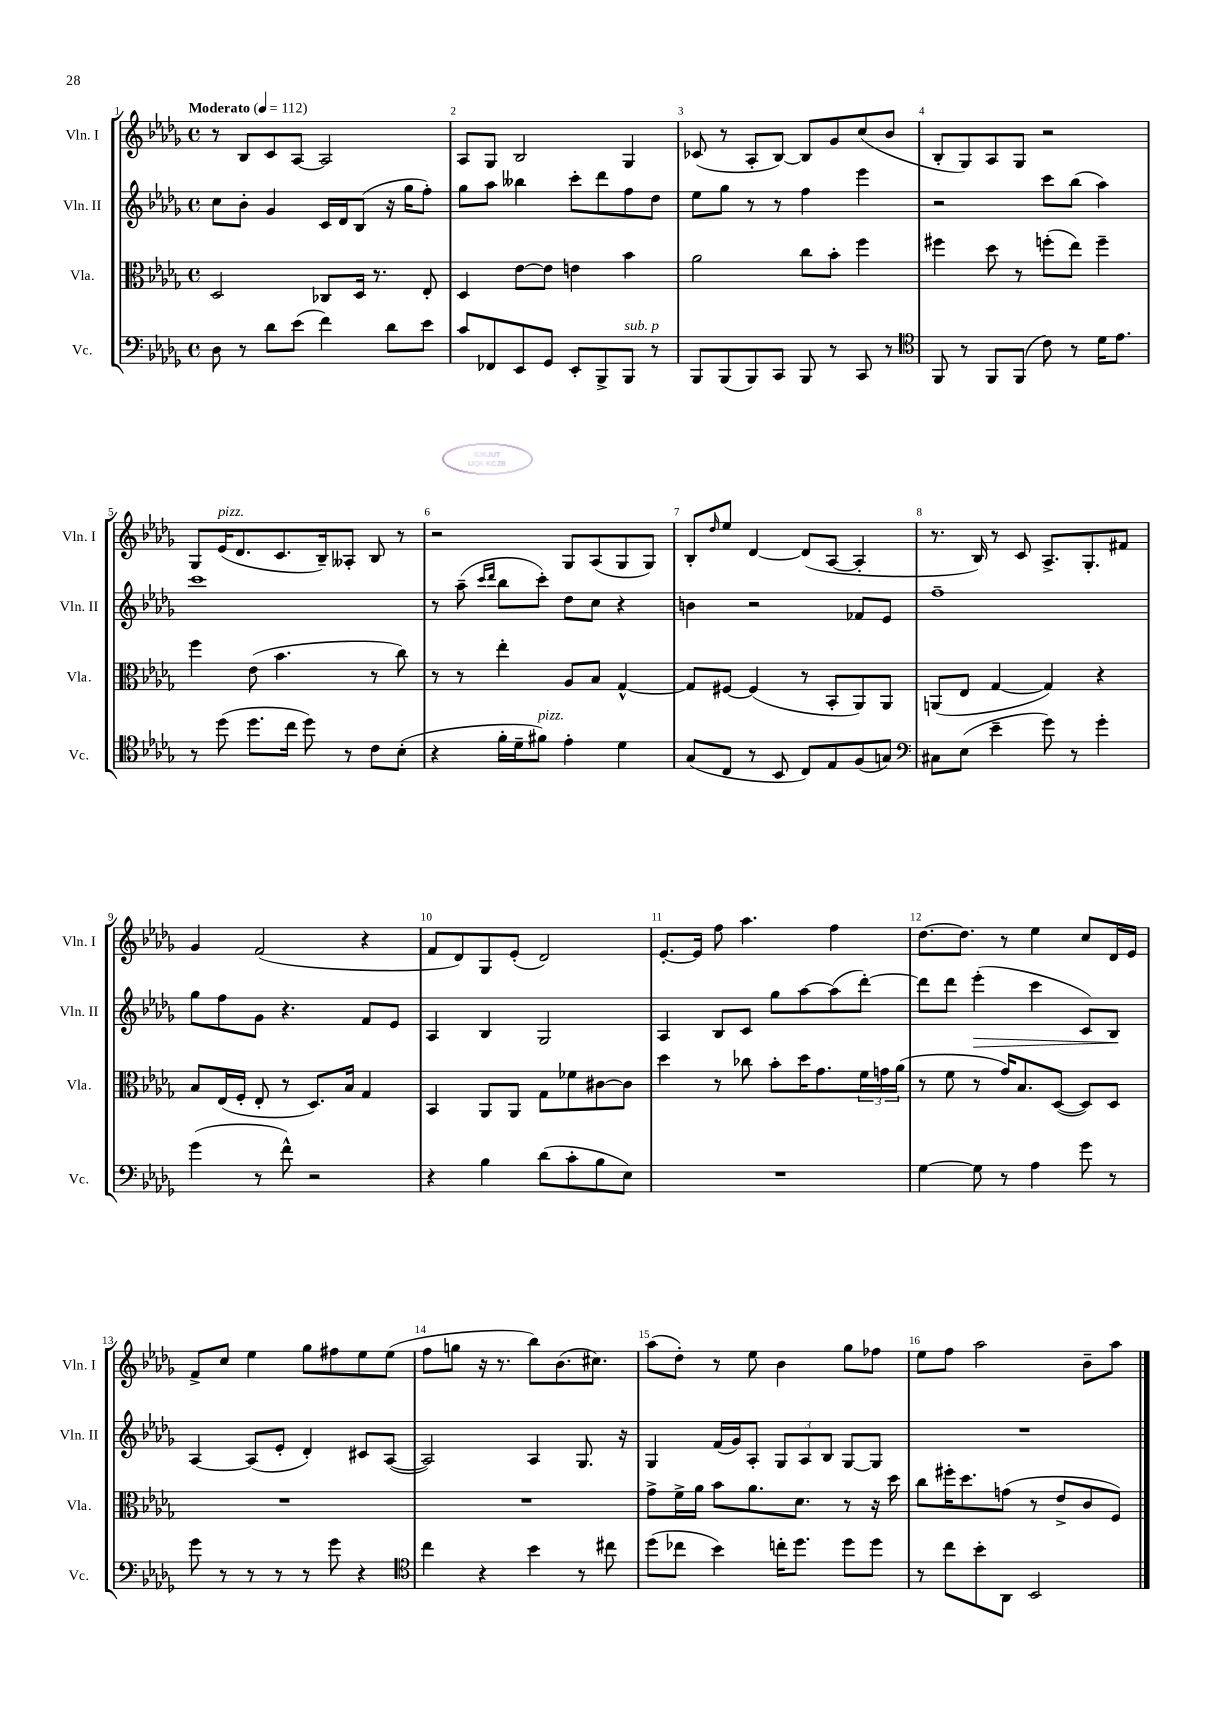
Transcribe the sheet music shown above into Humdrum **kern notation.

**kern	**kern	**kern	**kern
*staff4	*staff3	*staff2	*staff1
*clefF4	*clefC3	*clefG2	*clefG2
*k[b-e-a-d-g-]	*k[b-e-a-d-g-]	*k[b-e-a-d-g-]	*k[b-e-a-d-g-]
*M4/4	*M4/4	*M4/4	*M4/4
*met(c)	*met(c)	*met(c)	*met(c)
*MM112	*MM112	*MM112	*MM112
8D-\	2D-/	8cc\L	8r
8r	.	8b-'\J	8B-/L
8d-\L	.	4g-/	8c/
(8e-\J	.	.	[8A-/J
4f\)	8C-/L	16c/LL	2A-/]
.	.	16d-/J	.
.	16D-/Jk	(8B-/J	.
.	8.r	.	.
8d-\L	.	16r	.
.	.	16gg-\LK	.
8e-\J	8E-'/	8ff'\J)	.
=	=	=	=
8c/L	4D-/	8gg-\L	8A-/L
8FF-/	.	8aa-\J	8G-/J
8EE-/	[8e-\L	4bb--\	2B-/
8GG-/J	8e-\]J	.	.
8EE-'/L	4e\	8ccc'\L	.
8BBB-^/	.	8ddd-\	.
8BBB-/J	4b-\	8ff\	4G-/
8r	.	8dd-\J	.
=	=	=	=
8BBB-/L	2a-\	8ee-\L	(8c-/
(8BBB-/	.	8gg-\J	8r
8BBB-/)	.	8r	8A-'/L
8CC/J	.	8r	[8B-/J)
8BBB-/	8cc\L	4ff\	8B-/]L
8r	8b-'\J	.	8g-/
8CC/	4ff\	4eee-\	(8cc/
8r	.	.	8b-/J
=	=	=	=
*clefC4	*	*	*
8FF/	4ff#\	2r	8B-'/L
8r	.	.	8G-/)
8FF/L	8dd-\	.	8A-/
(8FF/J	8r	.	8G-/J
8c\)	(8ff'\L	8ccc\L	2r
8r	8ee-\J)	(8bb-\J	.
16d-\LK	4ff~\	4aa-\)	.
8.e-\J	.	.	.
=	=	=	=
8r	4ff\	1ccc	8G-/L
(8dd-\	.	.	(16e-/K
.	.	.	8.d-/
8.dd-\L	(8e-\	.	.
.	4.b-\	.	8.c/
16cc\Jk	.	.	.
8dd-\)	.	.	.
.	.	.	16B-~/k)
8r	.	.	8A--'/J
8c\L	8r	.	8B-/
(8B-'\J	8cc\)	.	8r
=	=	=	=
4r	8r	8r	2r
.	8r	(8aa-~\	.
.	.	16qqccc/LL	.
.	.	16qqddd-/JJ	.
16f'\LL	4ee-'\	8bb-\L	.
16d-~\J	.	.	.
8f#\J)	.	8ccc'\J)	.
4e-'\	8A-/L	8dd-\L	8G-/L
.	8B-/J	8cc\J	(8A-/
4d-\	[4G-^^/	4r	8G-/
.	.	.	8G-/J)
=	=	=	=
(8G-/L	8G-/]L	4b\	8B-'/L
.	.	.	16qqdd-/
8C/J	[8F#/J	.	8ee-/J
8r	(4F#/]	2r	[4d-/
8BB-/	.	.	.
8C/L)	8r	.	(8d-/]L
8E-/	8BB-'/L	.	[8A-/J
(8F/	8AA-/)	8f-/L	4A-'/]
8G/J)	8AA-/J	8e-/J	.
=	=	=	=
*clefF4	*	*	*
8C#\L	(8AA/L	1ff~	8.r
(8E-\J	8E-/J	.	.
.	.	.	16B-/)
4e-~\	[4G-/	.	8r
.	.	.	8c/
8g-\)	4G-/])	.	8.A-^/L
8r	.	.	.
.	.	.	8.G-'/
4g-'\	4r	.	.
.	.	.	8f#/J
=	=	=	=
(4g-\	8B-/L	8gg-\L	4g-/
.	(16E-/L	8ff\	.
.	16F'/JJ	.	.
8r	8E-'/	8g-\J	(2f/
8f^^\)	8r	4.r	.
2r	8.D-/L)	.	.
.	16B-/Jk	.	.
.	4G-/	8f/L	4r
.	.	8e-/J	.
=	=	=	=
4r	4BB-/	4A-/	8f/L
.	.	.	8d-/)
4B-\	8AA-/L	4B-/	8G-/
.	8AA-/J	.	(8e-'/J
(8d-\L	8G-\L	2G-/	2d-/)
8c'\	8f-\	.	.
8B-\	[8c#\	.	.
8E-\J)	8c#\]J	.	.
=	=	=	=
1r	4dd-\	4A-/	[8.e-'/L
.	.	.	16e-/]Jk
.	8r	8B-/L	8ff\
.	8cc-\	8c/J	4.aa-\
.	8b-'\L	8gg-\L	.
.	16dd-\K	[8aa-\	.
.	8.g-\	.	.
.	.	(8aa-\]	4ff\
.	24f\L	[8ddd-'\J)	.
.	24g\	.	.
.	(24a-\JJ	.	.
=	=	=	=
[4G-\	8r	8ddd-\]L	[8.dd-\L
.	8f\	8ddd-\J	.
.	.	.	8.dd-\]J
8G-\]	8r	(4eee-'\	.
8r	16g-/LK)	.	8r
.	8.B-/	.	.
4A-\	.	4ccc\	4ee-\
.	([8D-/J	.	.
8g-\	8D-/]L)	8c/L)	8cc/L
8r	8D-/J	8B-/J	16d-/L
.	.	.	16e-/JJ
=	=	=	=
8g-\	1r	[4A-/	8f^/L
8r	.	.	8cc/J
8r	.	(8A-/]L	4ee-\
8r	.	8e-'/J	.
8r	.	4d-'/)	8gg-\L
8g-\	.	.	8ff#\
4r	.	8c#/L	8ee-\
.	.	([8A-/J	(8ee-\J
=	=	=	=
*clefC4	*	*	*
4cc\	1r	2A-/])	8ff\L
.	.	.	8gg\J
4r	.	.	16r
.	.	.	8.r
4b-\	.	4A-/	8bb-\L)
.	.	.	(8.b-\
8r	.	8.G-/	.
.	.	.	8.cc#\J)
8cc#\	.	.	.
.	.	16r	.
=	=	=	=
(8dd-\L	8g-^\L	4G-/	(8aa-\L
8cc-\J	16f^\L	.	8dd-'\J)
.	16a-\JJ	.	.
4b-\)	8b-\L	(16f/LL	8r
.	.	16g-/J)	.
.	8.a-\	8A-'/J	8ee-\
16cc'\LK	.	12G-/L	4b-\
8.dd-\J	8.d-\J	.	.
.	.	12A-/	.
.	.	12B-/J	.
8dd-\L	8r	[8G-/L	8gg-\L
8dd-\J	16r	8G-/]J	8ff-\J
.	16dd-\	.	.
=	=	=	=
8r	8cc\L	1r	8ee-\L
8cc\L	16ff#'\K	.	8ff\J
.	8.dd-\	.	.
8b-'\	.	.	2aa-\
8AA-\J	(8g\J	.	.
2BB-/	8r	.	.
.	8e-^/L	.	.
.	8c/	.	8b-~\L
.	8F/J)	.	8aa-\J
==	==	==	==
*-	*-	*-	*-
